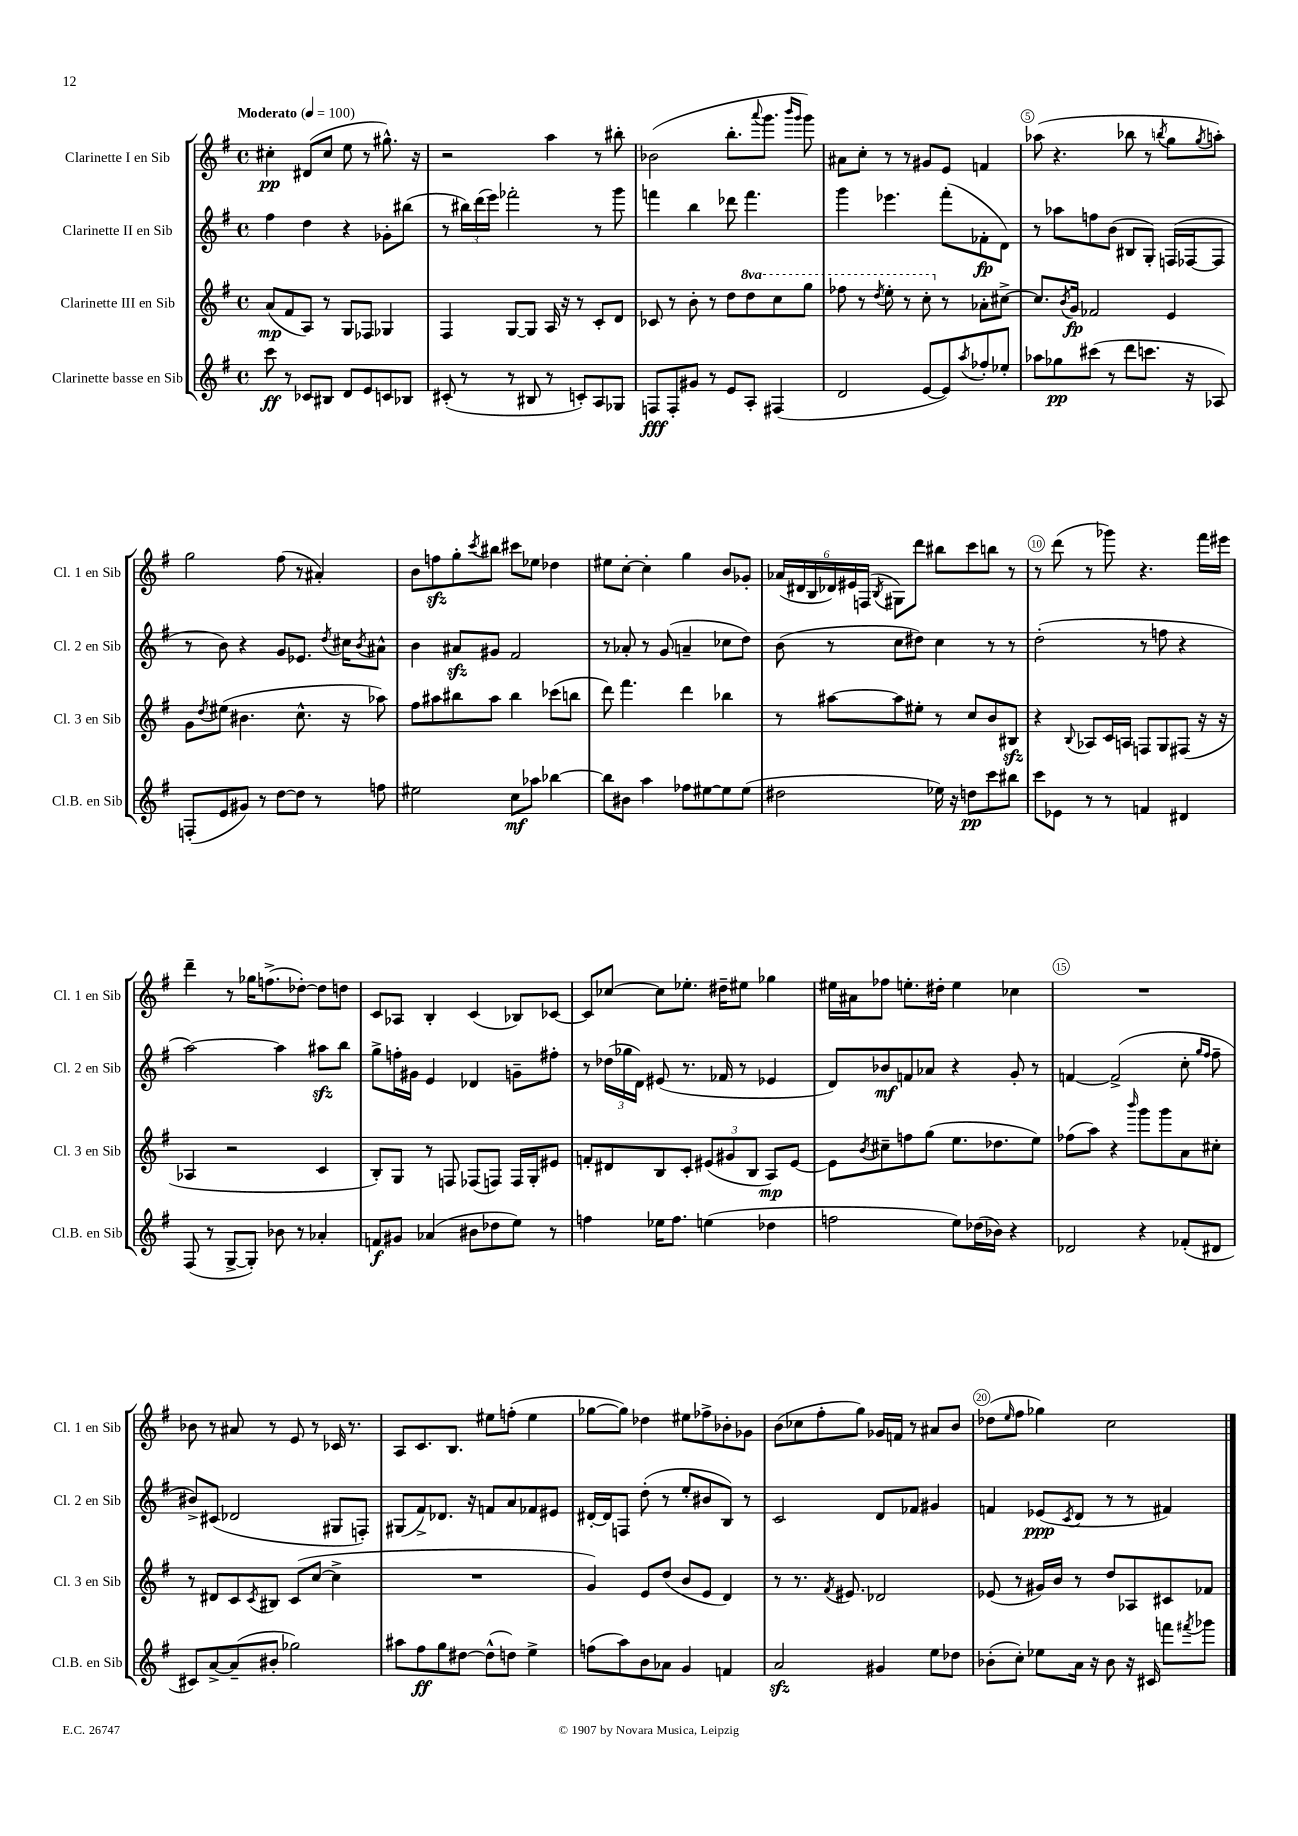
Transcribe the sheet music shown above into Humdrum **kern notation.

**kern	**kern	**kern	**kern
*staff4	*staff3	*staff2	*staff1
*clefG2	*clefG2	*clefG2	*clefG2
*k[f#]	*k[f#]	*k[f#]	*k[f#]
*M4/4	*M4/4	*M4/4	*M4/4
*met(c)	*met(c)	*met(c)	*met(c)
*MM100	*MM100	*MM100	*MM100
8ccc	(8a	4ff#	4cc#'
8r	8f#	.	.
8c-	8A)	4dd	(8d#
8B#	8r	.	8cc#
8d	8G	4r	8ee
8e	8F-	.	8r
8c	4G-	8g-'	8.gg#^^)
8B-	.	(8bb#	.
.	.	.	16r
=	=	=	=
(8c#'	4F#	8r	2r
8r	.	24bb#)	.
.	.	(24ddd	.
.	.	24eee)	.
8r	[8G	2fff-'	.
8B#	8G]	.	.
8r	16A	.	4aa
.	16r	.	.
8c')	8r	.	.
8A	8c'	8r	8r
8G-	8d	8ggg	8bb#'
=	=	=	=
8F	8c-	4fff	(2b-
8F'	8r	.	.
8g#	8b'	4bb	.
8r	8r	.	.
8e	8dd	8ddd-	8.bb'
8A'	8ddd	4.fff	.
.	.	.	8qqaaa
.	.	.	8.ggg
(4F#	8ccc	.	.
.	.	.	16qqbbb
.	.	.	16qqggg
.	8ggg	.	8ggg)
=	=	=	=
2d	8fff-	4ggg	8a#
.	8r	.	8cc'
.	8qddd	.	.
.	8eee'	4.eee-	8r
.	8r	.	8r
[8e	8ccc'	.	8g#
8e])	8r	(8fff#'	8e
8qaa	.	.	.
8ff-'	8a-'	8f-'	4f
8ee-'	[8cc#^	8d)	.
=	=	=	=
8aa-	8.cc#]	8r	(8aa-
8gg-	.	8aa-	4.r
.	8qb	.	.
.	16g	.	.
(8ccc#	2f-	8ff	.
8r	.	(8b	.
8ddd	.	8B#	8bb-
8.ccc	.	8G')	8r
.	.	.	8qbb
.	4e	(16F	8gg
16r	.	[16F-	.
.	.	.	8qgg
8A-)	.	8F-]	8aa')
=	=	=	=
(8F'	8g	8r	2gg
.	8qdd	.	.
8e	(8ee#	8b)	.
8g#)	4.b#	4r	.
8r	.	.	.
[8dd	.	8g	(8ff#
8dd]	8.cc^^	8.e-	8r
8r	.	.	4a#')
.	.	8qdd	.
.	16r	16cc#	.
.	.	8qb	.
8ff	8aa-)	8a#^^	.
=	=	=	=
2ee#	8ff#	4b	8b
.	8aa#	.	8ff
.	8bb#	8a#	8gg'
.	.	.	8qccc
.	8aa#	8g#	8bb#
8cc	4bb#	2f#	8ccc#
8aa-	.	.	8ee-
[4bb-	(8ccc-	.	4dd-
.	8bb	.	.
=	=	=	=
8bb-]	8ddd)	8r	8ee#
8b#	4.fff#	8a-'	[8cc'
4aa	.	8r	4cc']
.	.	(8g	.
8ff-	4ddd	4a~	4gg
[8ee#	.	.	.
8ee#]	4bb-	8cc-	8b
(8ee#	.	8dd)	8g-'
=	=	=	=
2dd#	8r	(8b	(24a-
.	.	.	24d#
.	.	.	24B
.	[8aa#	8r	24d-)
.	.	.	24e#
.	.	.	(24F
.	.	.	8qB
.	8aa#]	8cc	8G#)
.	8ee#'	8dd#)	8ddd
16ee-)	8r	4cc	8bb#
16r	.	.	.
8dd	8cc	.	8ccc
8ccc	8b	8r	8bb
8bb#	8B#	8r	8r
=	=	=	=
8ccc	4r	(2dd'	8r
8e-	.	.	(8ddd
.	8qqB	.	.
8r	8A-	.	8r
8r	16c	.	8ggg-)
.	16A	.	.
4f	8F	8r	4.r
.	8G	8ff	.
4d#	(8F#	4r	.
.	16r	.	16fff#
.	16r	.	16eee#
=	=	=	=
(8F#	4A-	[2aa)	4ddd~
8r	.	.	.
[8G^	2r	.	8r
8G'])	.	.	16gg-
.	.	.	(8.ff^
8b-	.	4aa]	.
8r	.	.	[8dd-')
4a-'	4c	8aa#	8dd-]
.	.	8bb	8dd
=	=	=	=
8f	8B')	8gg^	8c
8g#	8G	16ff'	8A-
.	.	16g#	.
(4a-	8r	4e	4B'
.	8F	.	.
8b#	(8F-	4d-	(4c
8dd-	8F)	.	.
8ee)	16F	8g~	8B-)
.	16G'	.	.
8r	8e#	8ff#'	[8c-
=	=	=	=
4ff	8f'	8r	8c-]
.	8d#	(24dd-	[8cc-
.	.	24gg-	.
.	.	24d)	.
16ee-	8B	(8e#	8cc-]
8.ff	.	.	.
.	8c'	8.r	8.ee-'
(4ee	(12e#	.	.
.	.	16f-	16dd#~
.	12g#	.	.
.	.	8r	8ee#
.	12B	.	.
4dd-	8A)	4e-	4gg-
.	[8e#	.	.
=	=	=	=
2ff	8e#]	8d)	16ee#
.	.	.	16a#
.	8qb	.	.
.	8cc#~	8b-	8ff-
.	8ff	8f	8.ee'
.	(8gg	8a-	.
.	.	.	16dd#'
8ee)	8.ee	4r	4ee
(16dd-	.	.	.
16b-)	8.dd-	.	.
4r	.	8g'	4cc-
.	8ee)	8r	.
=	=	=	=
2d-	(8ff-	[4f	1r
.	8aa)	.	.
.	4r	(2f^]	.
.	16qqbbb	.	.
4r	8ggg	.	.
.	8ggg	.	.
(8f-'	8a	8cc'	.
.	.	16qqgg	.
.	.	16qqff#	.
8d#	8cc#'	8ff#~	.
=	=	=	=
8c#)	8r	8b#^)	8b-
[8a^	8d#	(8c#	8r
(8a~]	8c	2d-	8a#
.	8qc	.	.
8b#'	8B#	.	8r
2gg-)	(8c	.	8e
.	[8cc	.	8r
.	4cc^]	8G#	16c-
.	.	.	8.r
.	.	8F')	.
=	=	=	=
8aa#	1r	(8G#	8A
8ff#	.	8f#^)	8.c
8gg	.	8.d-	.
.	.	.	8.B
[8dd#	.	.	.
.	.	16r	.
(8dd#^^]	.	8f	8ee#
8dd)	.	8a	(8ff'
4ee^	.	8f-	4ee#
.	.	8e#	.
=	=	=	=
(8ff	4g)	[16d#'	[8gg-
.	.	16d#]	.
8aa)	.	8F	8gg-])
8b	8e	(8dd'	4dd-
8a-	(8dd	8r	.
4g	8b	8ee'	8ee#
.	8e	8b#	8ff-^
4f	4d)	8B)	8b-'
.	.	8r	8g-
=	=	=	=
2a	8r	2c	(8b
.	8.r	.	8cc-
.	.	.	8ff#'
.	8qf#	.	.
.	8.e#	.	.
.	.	.	8gg)
4g#	2d-	8d	16g-
.	.	.	16f
.	.	8f-	8r
8ee	.	4g#	8a#
8dd-	.	.	8b
=	=	=	=
(8b-'	(8e-	4f	(8dd-
.	.	.	16qqee
8cc')	8r	.	8ff#
8ee-	16g#)	(8e-	4gg-)
.	16b	.	.
.	.	8qc	.
16a	8r	8d	.
16r	.	.	.
8b-	8dd	8r	2cc
16r	8A-	8r	.
16c#	.	.	.
8fff	8c#	4f#)	.
8qfff#	.	.	.
8ggg-	8f-	.	.
==	==	==	==
*-	*-	*-	*-
